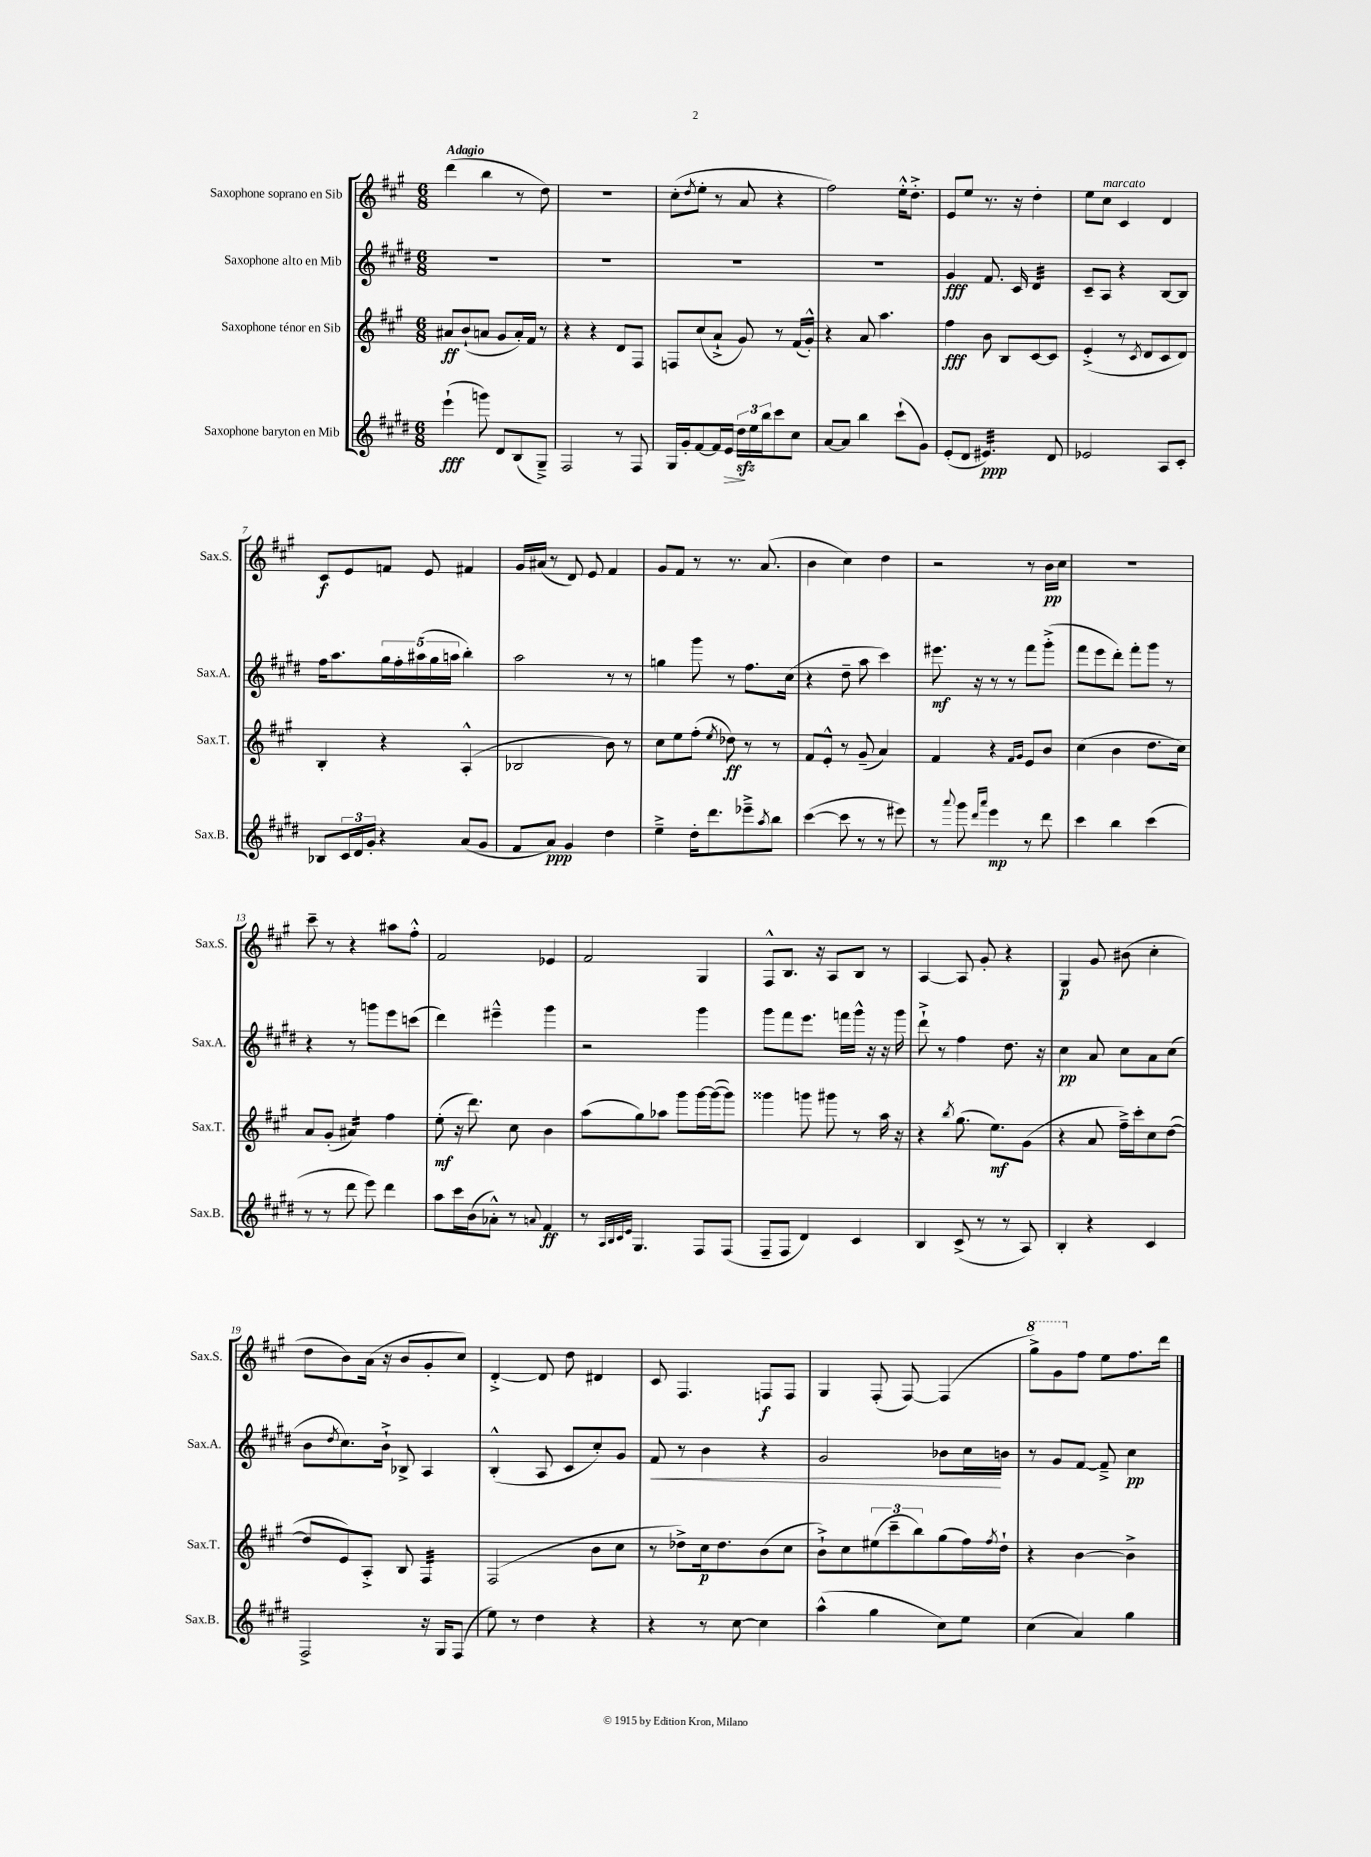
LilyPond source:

<<
\new StaffGroup <<
\new Staff = "s0" \with { instrumentName = "Saxophone soprano en Sib" shortInstrumentName = "Sax.S." } {
    \clef treble \key a \major \numericTimeSignature \time 6/8 \tempo "Adagio"
    d'''4( b''4 r8 d''8) |
    R2. |
    cis''8-.( \acciaccatura { d''8 } e''8-. r8 a'8 r4 |
    fis''2) e''16-.-^ d''8.-.-> |
    e'8 e''8 r8. r16 d''4-. |
    e''8 cis''8^\markup { \italic "marcato" } cis'4 d'4 |
    cis'8\f e'8 f'8 e'8 fis'4 |
    gis'16 ais'16( r8 d'8) e'8 fis'4 |
    gis'8 fis'8 r8 r8. a'8.( |
    b'4 cis''4) d''4 |
    r2 r8 b'16\pp cis''16 |
    R2. |
    cis'''8-- r8 r4 ais''8 fis''8-.-^ |
    fis'2 ees'4 |
    fis'2 gis4 |
    fis8-^ b8. r16 a8 b8 r8 |
    a4~ a8 gis'8-. r4 |
    gis4\p gis'8 bis'8( cis''4-. |
    d''8 b'8) a'16( r16 b'8 gis'8-. cis''8) |
    d'4~-.-> d'8 d''8 dis'4 |
    cis'8 fis4. f8\f f8 |
    gis4 fis8-.( fis8~) fis4( |
    \ottava #1 gis'''8->) gis''8 \ottava #0 fis''8 e''8 fis''8. d'''16 \bar "|." |
}
\new Staff = "s1" \with { instrumentName = "Saxophone alto en Mib" shortInstrumentName = "Sax.A." } {
    \clef treble \key e \major \numericTimeSignature \time 6/8
    R2. |
    R2. |
    R2. |
    R2. |
    gis'4\fff fis'8. cis'16 dis'4:32 |
    cis'8-- a8 r4 b8~ b8 |
    fis''16 a''8. \tuplet 5/4 { gis''16 fis''16-. ais''16( gis''16 a''16 } b''4-.) |
    a''2 r8 r8 |
    g''4 gis'''8 r8 fis''8. cis''16( |
    r4 dis''8-- a''8 cis'''4) |
    eis'''8.\mf r16 r8 r8 fis'''8 gis'''8-.->( |
    fis'''8 e'''8 dis'''8-.) fis'''8-. gis'''8 r8 |
    r4 r8 g'''8 e'''8 c'''8( |
    dis'''4) eis'''4---^ gis'''4 |
    r2 gis'''4 |
    gis'''8 fis'''8 e'''8. f'''16 gis'''16-^ r16 r16 gis'''16 |
    dis'''8-!-> r8 fis''4 dis''8. r16 |
    cis''4\pp a'8 cis''8 a'8 cis''8( |
    b'8 \acciaccatura { dis''8 } cis''8.) b'16-!-> bes8-> a4 |
    b4-.-^( a8 cis'8 cis''8-.) gis'8 |
    fis'8\< r8 b'4 r4 |
    gis'2 bes'8 cis''16\! b'16 |
    r8 gis'8 fis'8~ fis'8---> cis''4\pp \bar "|." |
}
\new Staff = "s2" \with { instrumentName = "Saxophone ténor en Sib" shortInstrumentName = "Sax.T." } {
    \clef treble \key a \major \numericTimeSignature \time 6/8
    ais'8\ff b'8-!( a'8 gis'8 a'16-.) fis'16 r8 |
    r4 r4 d'8 fis8 |
    f8 cis''8( a'8-!-> gis'8) r8 fis'16( gis'16-.-^) |
    r4 a'8 a''4. |
    fis''4\fff b'8 b8 cis'8~ cis'8 |
    e'4-.->( r8 \acciaccatura { cis'8 } d'8 cis'8 d'8) |
    b4-. r4 a4-.-^( |
    bes2 b'8) r8 |
    cis''8 e''8 fis''8-.( \acciaccatura { e''8 } des''8\ff) r8 r8 |
    fis'8 e'8-.-^ r8 gis'8--( a'4) |
    fis'4 r4 \grace { fis'16 gis'16 } e'8 b'8 |
    cis''4( b'4 d''8. cis''16) |
    a'8 gis'8-.( ais'4:16) fis''4 |
    e''8-.\mf( r16 d'''8.) cis''8 b'4 |
    a''8( gis''8) aes''8 gis'''8 gis'''16~ gis'''16~( gis'''8) |
    gisis'''4 g'''8 gis'''8 r8 a''16 r16 |
    r4 \acciaccatura { b''8 } gis''8.( e''8.\mf) gis'8( |
    r4 a'8 fis''16--->) cis'''16-. cis''8 d''8~( |
    d''8 e'8) a8-.-> b8 fis4:32 |
    fis2( b'8 cis''8 |
    r8 des''8->) cis''16\p des''8. b'8( cis''8 |
    b'8-!->) cis''8 \tuplet 3/2 { eis''8( cis'''8-- b''8) } gis''8( fis''16) \acciaccatura { fis''8 } d''16-! |
    r4 b'4~ b'4-> \bar "|." |
}
\new Staff = "s3" \with { instrumentName = "Saxophone baryton en Mib" shortInstrumentName = "Sax.B." } {
    \clef treble \key e \major \numericTimeSignature \time 6/8
    e'''4-!\fff( g'''8) dis'8 b8( gis8--->) |
    fis2 r8 fis8 |
    gis16 gis'16-. fis'8~ fis'16 e'16\> \tuplet 3/2 { dis''16\sfz\! e''16 b''16 } cis'''8 cis''8 |
    a'8~ a'8 b''4 cis'''8-!( gis'8) |
    e'8-.( dis'8 eis'4.:32\ppp) dis'8 |
    ees'2 a8 cis'8-. |
    bes8 \tuplet 3/2 { cis'16 dis'16 gis'16-. } r4 a'8( gis'8 |
    fis'8 a'8\ppp) gis'4 dis''4 |
    e''4---> dis''16-. dis'''8. ees'''8---> \acciaccatura { a''8 } b''8 |
    cis'''4~( cis'''8 r8 r8 eis'''8) |
    r8 \appoggiatura { a'''8 } gis'''8 \grace { dis'''16 a'''16 } e'''4\mp r8 dis'''8 |
    cis'''4 b''4 cis'''4( |
    r8 r8 dis'''8 e'''8) dis'''4 |
    a''8 cis'''16 b'16( aes'8-.-^) r8 \appoggiatura { a'8 } fis'4\ff |
    r8 \grace { a32 b32 cis'32 e'32 } gis4. fis8 fis8( |
    fis8-- fis8 dis'4) cis'4 |
    b4 cis'8->( r8 r8 a8) |
    b4-. r4 cis'4 |
    fis2-> r16 gis16 fis8( |
    e''8) r8 dis''4 r4 |
    r4 r8 cis''8~ cis''4 |
    a''4-^( gis''4 cis''8) e''8 |
    cis''4( a'4) gis''4 \bar "|." |
}
>>
>>
